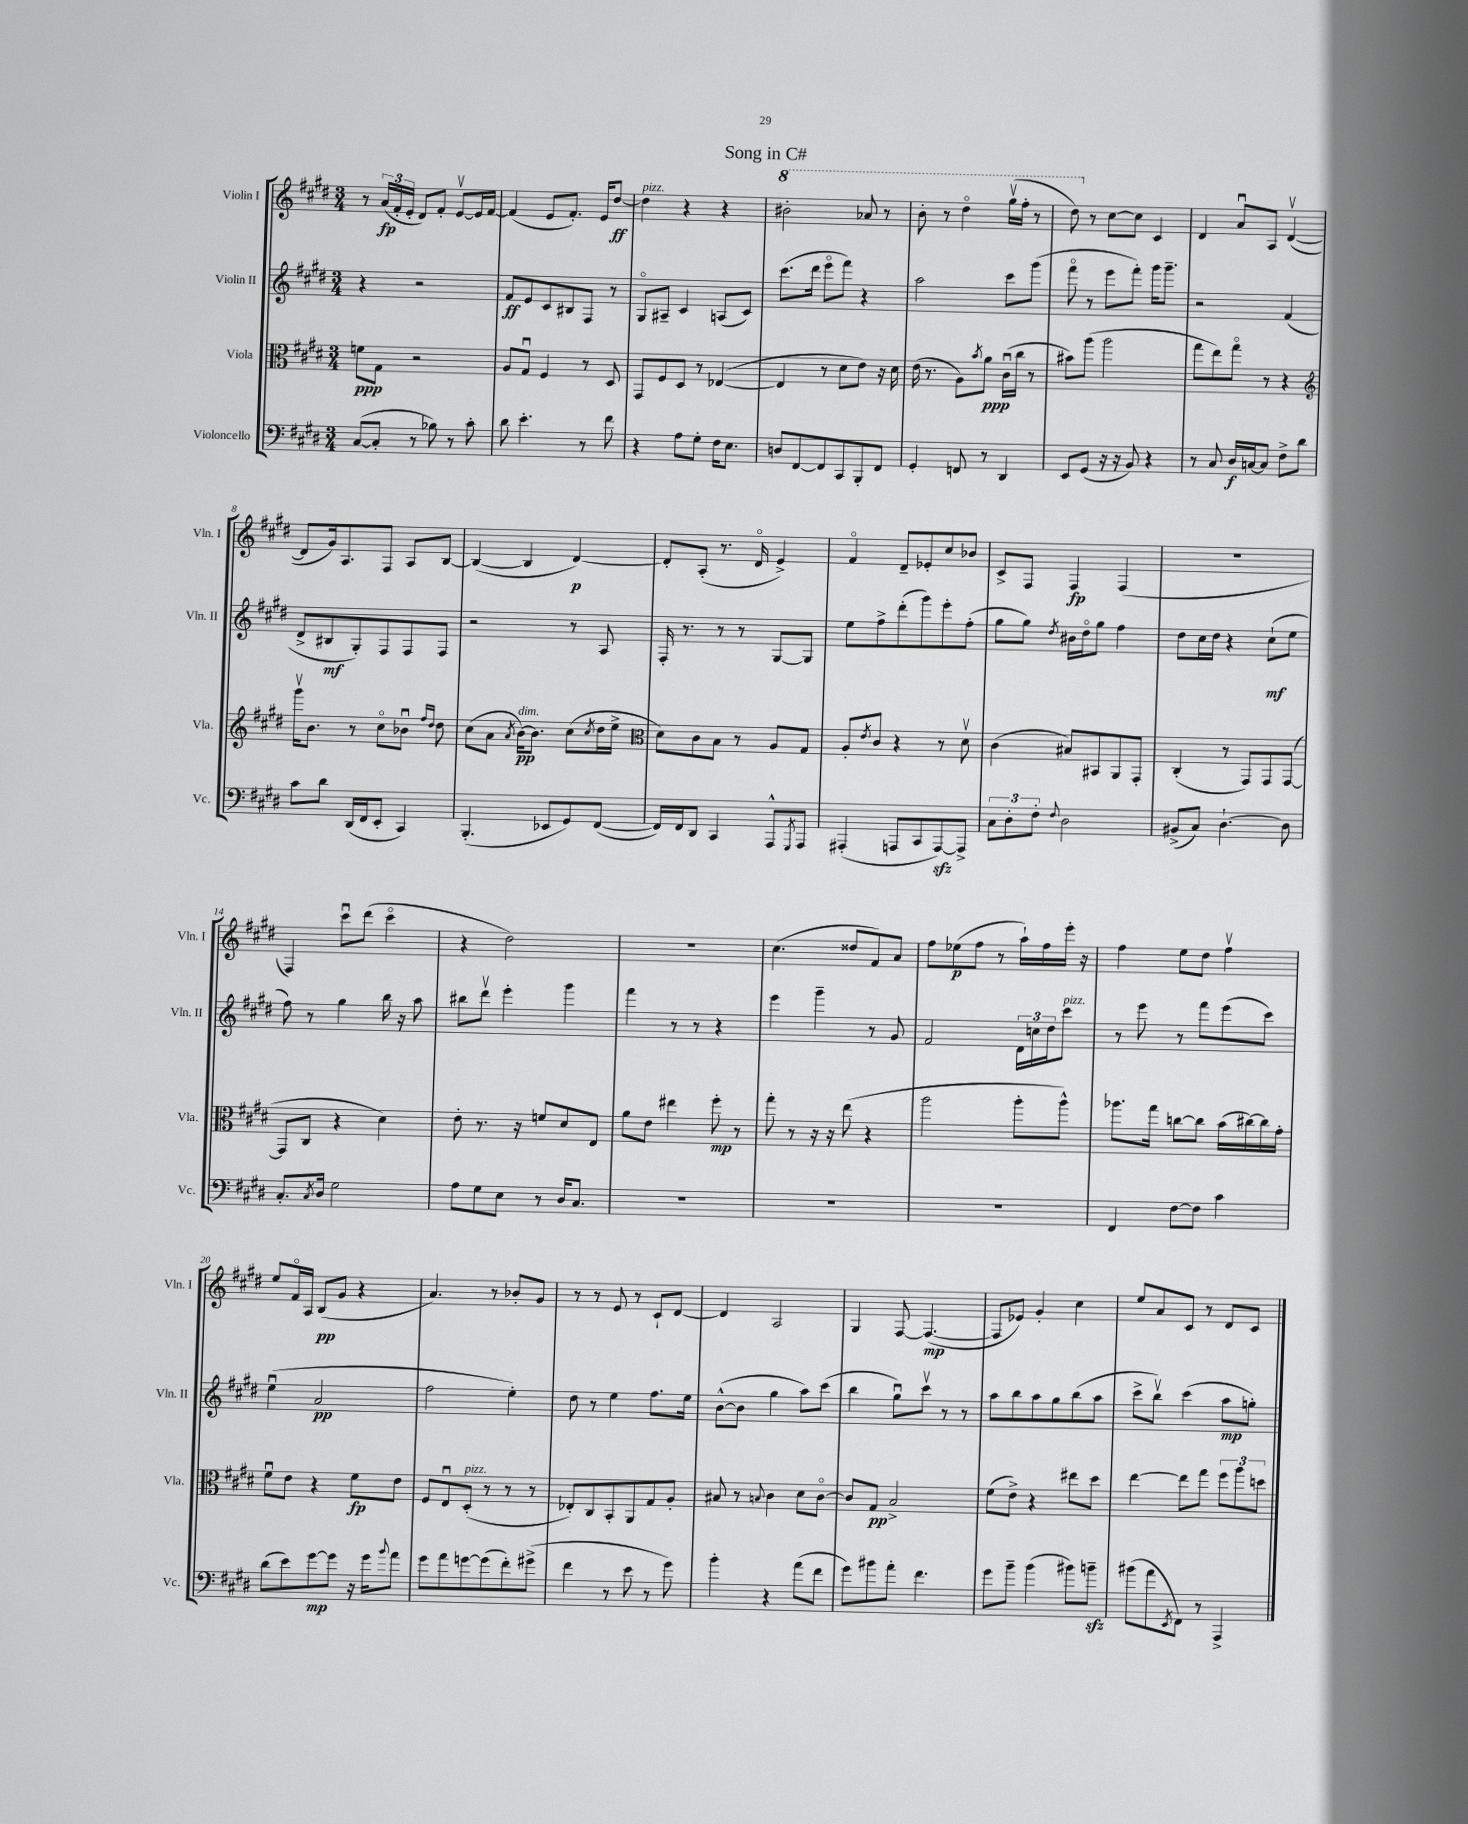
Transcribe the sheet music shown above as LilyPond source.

\header { title = "Song in C#" }
<<
\new StaffGroup <<
\new Staff = "s0" \with { instrumentName = "Violin I" shortInstrumentName = "Vln. I" } {
    \clef treble \key e \major \numericTimeSignature \time 3/4
    r8 \tuplet 3/2 { a'16\fp( fis'16-. e'16-. } dis'8) fis'8-. e'8~\upbow e'16 fis'16~ |
    fis'4( e'8 fis'8.-.) e'16 dis''8~\ff |
    dis''4^\markup { \italic "pizz." } r4 r4 |
    \ottava #1 bis''2-. aes''8 r8 |
    b''8-. r8 dis'''4\flageolet gis'''16\upbow( fis'''16-. r8 |
    dis'''8) \ottava #0 r8 cis''8~ cis''8 cis'4 |
    dis'4 a'8\downbow a8 dis'4~\upbow( |
    dis'8 gis'16) a8. fis8 a8 b8~ |
    b4~( b4 dis'4~\p) |
    dis'8-. a8-.( r8. dis'16\flageolet e'4->) |
    fis'4\flageolet dis'8-- ees'8-. cis''8 bes'8 |
    cis'8-> fis8 fis4\fp fis4( |
    R2. |
    fis4) cis'''8\downbow dis'''8( cis'''4\flageolet |
    r4 dis''2) |
    R2. |
    cis''4.( disis''8 fis'8) a'8 |
    fis''8 ees''8\p( fis''8 r8 a''16-!) fis''16 e'''16-. r16 |
    fis''4 e''8 dis''8 fis''4\upbow |
    e''8 fis'16\flageolet a16 b8\pp( gis'8 r4 |
    a'4.) r8 bes'8-. gis'8 |
    r8 r8 e'8 r8 cis'8-! dis'8~ |
    dis'4 a2 |
    gis4 fis8~ fis4.~\mp( |
    fis8 ees'8) gis'4-. cis''4 |
    e''8 a'8 cis'8 r8 dis'8 cis'8 \bar "|." |
}
\new Staff = "s1" \with { instrumentName = "Violin II" shortInstrumentName = "Vln. II" } {
    \clef treble \key e \major \numericTimeSignature \time 3/4
    r4 r2 |
    fis'8\ff e'8 cis'8 bis8 fis8 r8 |
    gis8\flageolet ais8-- cis'4 a8( cis'8) |
    cis'''8.( dis'''16 e'''8\flageolet fis'''8) r4 |
    a''2 cis'''8 gis'''8( |
    fis'''8\flageolet r8 e'''8 fis'''8-.) gis'''16 gis'''8.-- |
    r2 fis'4( |
    dis'8-> bis8\mf gis8-.) fis8 fis8 fis8 |
    r2 r8 a8 |
    fis16-. r8. r8 r8 gis8~ gis8 |
    e''8 fis''8-> dis'''8-.( gis'''8) e'''8-. fis''8-.( |
    gis''8 gis''8) \acciaccatura { dis''8 } bis'16 dis''16\flageolet gis''8 fis''4 |
    dis''8 cis''16 dis''16 r4 cis''8-!\mf( e''8 |
    fis''8) r8 gis''4 b''16 r16 a''8 |
    bis''8 dis'''8\upbow e'''4-. gis'''4 |
    fis'''4 r8 r8 r4 |
    e'''4 gis'''4-- r8 gis'8 |
    fis'2 \tuplet 3/2 { dis'16 c''16 dis''16 } cis'''8^\markup { \italic "pizz." } |
    r8 e'''8 r8 fis'''8 e'''8( cis'''8) |
    e''4\downbow( a'2\pp |
    fis''2 e''4-.) |
    dis''8 r8 e''4 fis''8. e''16 |
    b'8~-^( b'8 gis''4 a''8) cis'''8( |
    b''4 gis''8\downbow) cis'''8\upbow r8 r8 |
    a''8 b''8 a''8 gis''8 b''8( a''8 |
    cis'''8-> b''8\upbow) cis'''4( a''8\mp g''8-.) \bar "|." |
}
\new Staff = "s2" \with { instrumentName = "Viola" shortInstrumentName = "Vla." } {
    \clef alto \key e \major \numericTimeSignature \time 3/4
    f'8\ppp gis8 r2 |
    a8 gis8\downbow fis4 r8 dis8 |
    gis,8 fis8 dis8 r8 ees4~( |
    ees4 r8 dis'8 e'8) r16 dis'16 |
    e'16( r8. a8) \acciaccatura { b'8 } a'8\ppp cis'16\downbow( cis''16 r8 |
    bis'8) a''8( a''2 |
    gis''8 e''8) gis''8\flageolet r8 r4 |
    \clef treble gis'''16\upbow b'8. r8 cis''8\flageolet bes'8\downbow \grace { fis''16 dis''16 } dis''8 |
    cis''8( a'8 \acciaccatura { a'8 } b'16~\pp^\markup { \italic "dim." }) b'8. cis''8( \acciaccatura { cis''8 } dis''16 e''16-> |
    \clef alto dis'8) cis'8 b8 r8 a8 gis8 |
    a8-. \acciaccatura { e'8 } cis'8 r4 r8 dis'8\upbow |
    cis'4( bis8) bis,8 a,8 gis,8-. |
    cis4-.( r8 gis,8) gis,8 gis,8~( |
    gis,8 cis8 r4 dis'4) |
    e'8-. r8. r16 f'8 dis'8 e8 |
    a'8 e'8 eis''4 fis''8-.\mp r8 |
    gis''8-. r8 r16 r16 e''8( r4 |
    a''2 a''8-. a''8-^) |
    aes''8. gis''16 c''8~ c''8 b'16( cis''16~) cis''16 gis'16-. |
    fis'8\downbow e'8 r4 fis'8\fp e'8 |
    fis8 e8\downbow dis8-.^\markup { \italic "pizz." }( r8 r8 r8 |
    ees8-.) cis8 b,8-. a,8 gis8 a8-. |
    bis8 r8 \appoggiatura { b8 } cis'4 dis'8 cis'8~\flageolet |
    cis'8 gis8\pp b2-> |
    fis'8( e'8->) r4 eis''8 dis''8 |
    e''4~ e''8 gis''8 \tuplet 3/2 { fis''8 a''8 d''8 } \bar "|." |
}
\new Staff = "s3" \with { instrumentName = "Violoncello" shortInstrumentName = "Vc." } {
    \clef bass \key e \major \numericTimeSignature \time 3/4
    cis8~( cis8-. r8 bes8) r8 cis'8-. |
    dis'8 e'4.-. r8 fis'8 |
    r4 a8 gis8-. fis16 e8. |
    d8 fis,8~ fis,8 cis,8 b,,8-. fis,8 |
    gis,4-. f,8 r8 dis,4 |
    e,8 gis,8( r16 r16 b,8) r4 |
    r8 cis8 dis16\f c16~ c8 fis8-> dis'8 |
    cis'8 dis'8 dis,16( fis,16 e,8-. cis,4) |
    b,,4.-.( ees,8 gis,8) fis,8~( |
    fis,16) fis,16 dis,8 cis,4 a,,8-^ \acciaccatura { gis,,8 } a,,8 |
    ais,,4-.( a,,8 cis,8 a,,8~\sfz) a,,8-> |
    \tuplet 3/2 { cis8 dis8-. fis8-. } \appoggiatura { fis8 } dis2 |
    bis,8->( cis8) dis4.~-! dis8 |
    cis8.-. \acciaccatura { cis8 } dis16 gis2 |
    a8 gis8 e8 r8 dis16 cis8. |
    R2. |
    R2. |
    R2. |
    fis,4 fis8~ fis8 cis'4 |
    dis'8( e'8) gis'8~\mp gis'8 r16 gis'16 \appoggiatura { b'8 } a'8 |
    gis'8 a'8 g'8~ g'8( fis'8-.) gis'8->( |
    fis'4 r8 e'8 r8 gis'8) |
    b'4-. r4 a'8( fis'8 |
    gis'8) bis'8 a'8-. fis'4. |
    gis'8 b'8-- b'4( bis'8) b'8--\sfz |
    bis'8( a'8 \acciaccatura { e,8 } fis,8) r8 a,,4-> \bar "|." |
}
>>
>>
